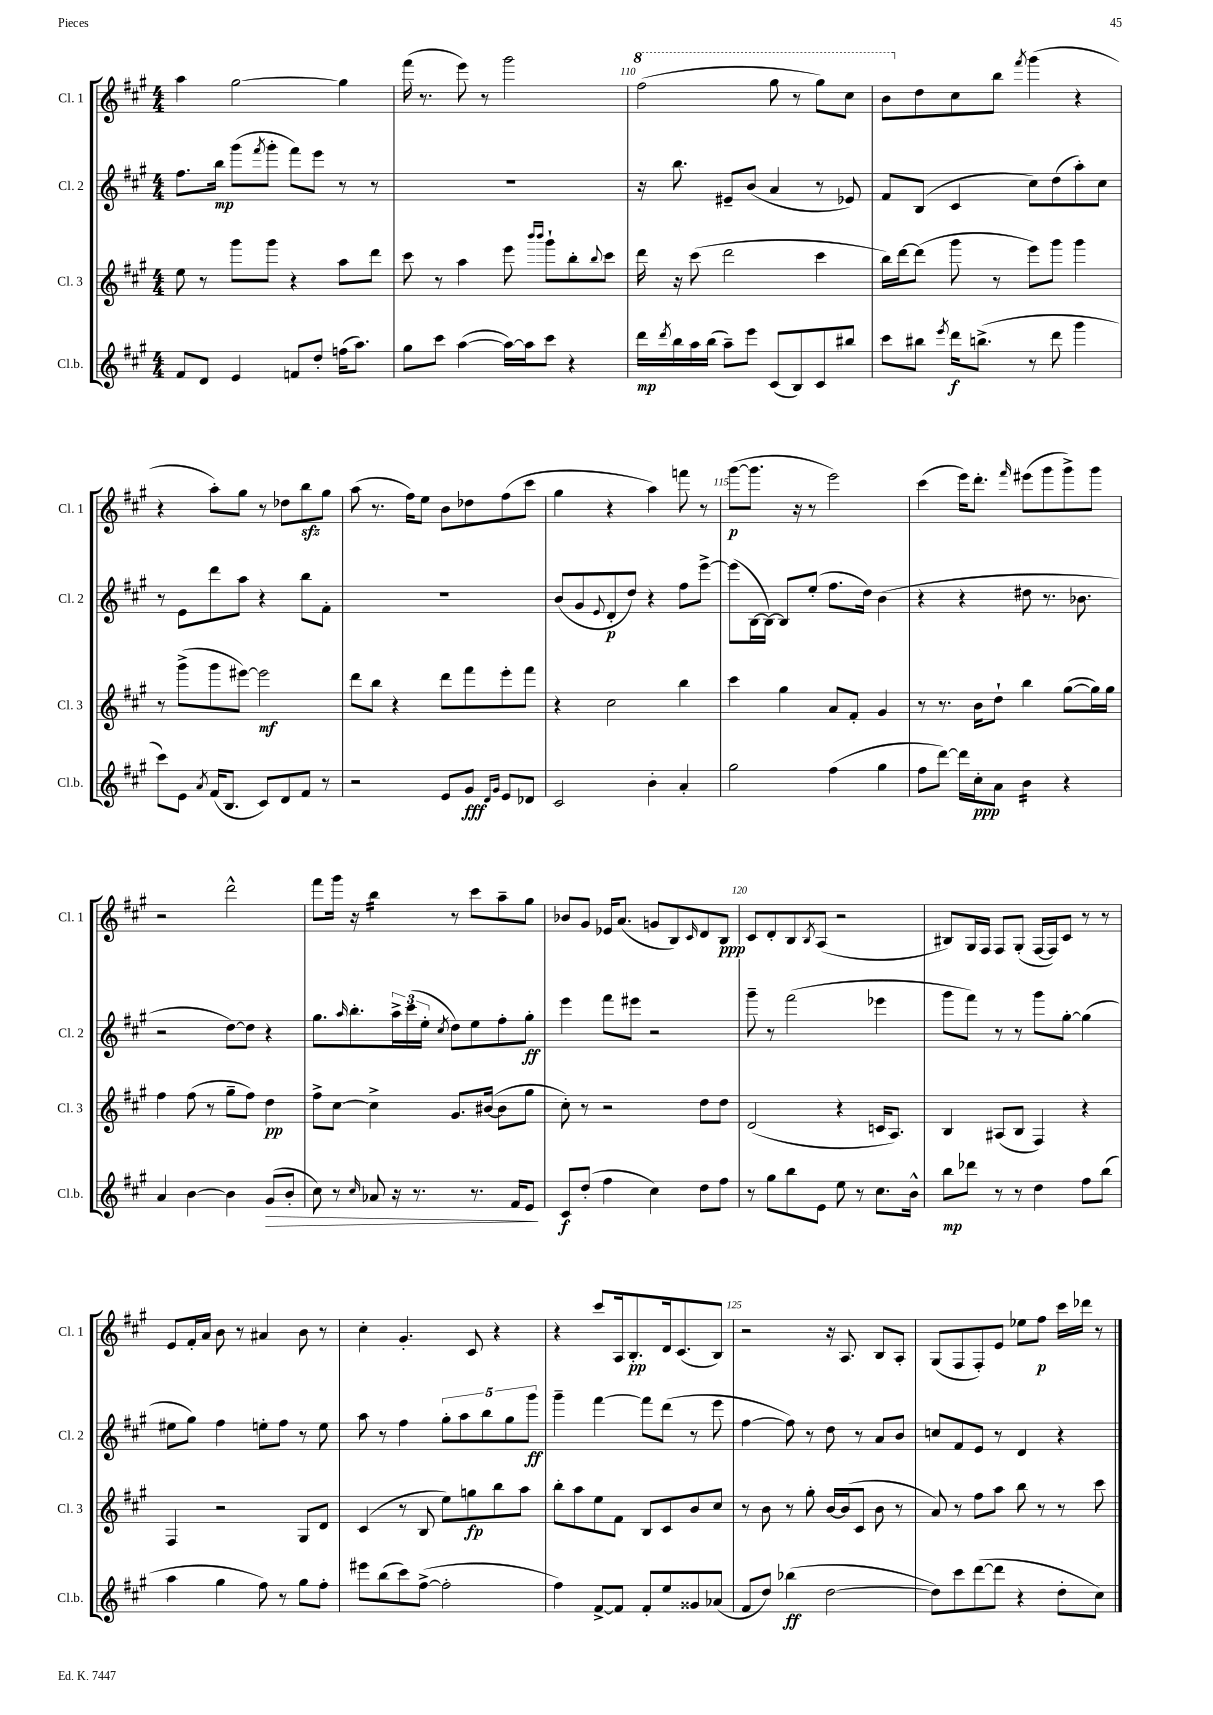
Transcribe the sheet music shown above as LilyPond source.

<<
\new StaffGroup <<
\new Staff = "s0" \with { instrumentName = "Cl. 1" shortInstrumentName = "Cl. 1" } {
    \clef treble \key a \major \numericTimeSignature \time 4/4
    a''4 gis''2~ gis''4 |
    fis'''16( r8. e'''8) r8 gis'''2 |
    \ottava #1 fis'''2( gis'''8 r8 gis'''8) cis'''8 |
    b''8 \ottava #0 d''8 cis''8 b''8 \acciaccatura { fis'''8 } gis'''4( r4 |
    r4 a''8-.) gis''8 r8 des''8 b''8\sfz gis''8 |
    a''8( r8. fis''16) e''8 b'8 des''8 fis''8( cis'''8 |
    gis''4 r4 a''4) f'''8 r8 |
    gis'''8~\p( gis'''8. r16 r8 e'''2) |
    cis'''4( e'''16) d'''8.-. \grace { fis'''16 } eis'''8( gis'''8 gis'''8->) gis'''8 |
    r2 d'''2-^ |
    fis'''8 gis'''16 r16 b''4:16 r8 cis'''8 a''8-- gis''8 |
    bes'8 gis'8 ees'16 a'8.( g'8 b8) \grace { cis'16 } d'8 b8\ppp |
    cis'8 d'8-. b8 \acciaccatura { b8 } a8( r2 |
    bis8) gis16 fis16 fis8 gis8-.( fis16~ fis16) cis'8 r8 r8 |
    e'8 fis'16-. a'16 b'8 r8 ais'4 b'8 r8 |
    cis''4-. gis'4.-. cis'8 r4 |
    r4 cis'''8 a16 b8.-.\pp d'16 cis'8.( b8) |
    r2 r16 a8. b8 a8-. |
    gis8( fis8 fis8-.) e'8 ees''8 fis''8\p cis'''16 des'''16 r8 \bar "|." |
}
\new Staff = "s1" \with { instrumentName = "Cl. 2" shortInstrumentName = "Cl. 2" } {
    \clef treble \key a \major \numericTimeSignature \time 4/4
    fis''8. b''16\mp gis'''8( \acciaccatura { fis'''8 } gis'''8-. fis'''8) e'''8 r8 r8 |
    R1 |
    r16 b''8. eis'8-- b'8( a'4 r8 ees'8) |
    fis'8 b8( cis'4 cis''8) d''8( a''8-.) cis''8 |
    r8 e'8 d'''8 a''8 r4 b''8 fis'8-. |
    R1 |
    b'8( gis'8 \appoggiatura { e'8 } d'8-.\p d''8) r4 fis''8 e'''8~-> |
    e'''8( b16~ b16~) b8 e''8-.( fis''8. d''16) b'4( |
    r4 r4 dis''8 r8. bes'8. |
    r2 d''8~) d''8 r4 |
    gis''8. \grace { a''16 } b''8.-. \tuplet 3/2 { a''16-> cis'''16( e''16-. } \acciaccatura { cis''8 } d''8) e''8 fis''8-. gis''8-.\ff |
    e'''4 fis'''8 eis'''8 r2 |
    gis'''8-- r8 fis'''2( ees'''4 |
    gis'''8 fis'''8) r8 r8 gis'''8 gis''8~-. gis''4( |
    eis''8 gis''8) fis''4 e''8-. fis''8 r8 e''8 |
    a''8 r8 fis''4 \tuplet 5/4 { gis''8-. a''8 b''8 gis''8 gis'''8\ff } |
    gis'''4-- fis'''4~ fis'''8 d'''8( r8 e'''8 |
    fis''4~ fis''8) r8 d''8 r8 a'8 b'8 |
    c''8 fis'8 e'8 r8 d'4 r4 \bar "|." |
}
\new Staff = "s2" \with { instrumentName = "Cl. 3" shortInstrumentName = "Cl. 3" } {
    \clef treble \key a \major \numericTimeSignature \time 4/4
    e''8 r8 gis'''8 gis'''8 r4 a''8 d'''8 |
    cis'''8 r8 a''4 e'''8 \grace { b'''16 b'''16 } gis'''8-! b''8-. \appoggiatura { b''8 } cis'''8 |
    d'''16 r16 cis'''8( d'''2 cis'''4 |
    b''16) d'''16~ d'''8( gis'''8 r8 e'''8) gis'''8 gis'''4 |
    r8 gis'''8->( gis'''8 eis'''8~) eis'''2\mf |
    d'''8 b''8 r4 d'''8 fis'''8 e'''8-. fis'''8 |
    r4 cis''2 b''4 |
    cis'''4 gis''4 a'8 fis'8-. gis'4 |
    r8 r8. b'16 d''8-! b''4 gis''8~( gis''16) gis''16 |
    fis''4 fis''8( r8 gis''8-- fis''8) d''4\pp |
    fis''8-> cis''8~ cis''4-> gis'8. bis'16~( bis'8 gis''8 |
    cis''8-.) r8 r2 d''8 d''8 |
    d'2( r4 c'16 a8.) |
    b4 ais8( b8 fis4) r4 |
    fis4 r2 gis8 d'8 |
    cis'4( r8 b8 e''8) g''8\fp b''8 a''8 |
    b''8-. a''8 e''8 fis'8 b8 cis'8 b'8 cis''8 |
    r8 b'8 r8 gis''8-. b'16~ b'16( cis'8 b'8 r8 |
    a'8) r8 fis''8 a''8 b''8 r8 r8 cis'''8 \bar "|." |
}
\new Staff = "s3" \with { instrumentName = "Cl.b." shortInstrumentName = "Cl.b." } {
    \clef treble \key a \major \numericTimeSignature \time 4/4
    fis'8 d'8 e'4 f'8 d''8-. f''16( a''8.) |
    gis''8 cis'''8 a''4~( a''16~) a''16 cis'''8 r4 |
    d'''16\mp \acciaccatura { d'''8 } b''16 a''16 b''16( a''8--) e'''8 cis'8( b8) cis'8 bis''8 |
    cis'''8 bis''8 \acciaccatura { e'''8 } d'''16\f b''8.->( r8 d'''8 gis'''4 |
    cis'''8) e'8 \acciaccatura { a'8 } fis'16( b8. cis'8) d'8 fis'8 r8 |
    r2 e'8 gis'8\fff \grace { d'16 gis'16 } e'8 des'8 |
    cis'2 b'4-. a'4-. |
    gis''2 fis''4( gis''4 |
    fis''8 d'''8~) d'''16 cis''16-.\ppp a'8 b'4:16 r4 |
    a'4 b'4~ b'4 gis'8\>( b'8-. |
    cis''8) r8 \grace { cis''16 } aes'8 r16 r8. r8. fis'16 e'8\! |
    cis'8\f d''8-.( fis''4 cis''4) d''8 fis''8 |
    r8 gis''8 b''8 e'8 e''8 r8 cis''8. b'16-^ |
    b''8\mp des'''8 r8 r8 d''4 fis''8 b''8( |
    a''4 gis''4 fis''8) r8 gis''8 fis''8-. |
    eis'''8 b''8( cis'''8) fis''8~->( fis''2-. |
    fis''4) fis'8~-> fis'8 fis'8-. e''8 gisis'8 aes'8( |
    fis'8 d''8) bes''4\ff( d''2~ |
    d''8) cis'''8 d'''8~( d'''8 r4 d''8-. cis''8) \bar "|." |
}
>>
>>
\layout { \context { \Score currentBarNumber = #108 \override BarNumber.break-visibility = ##(#f #t #t) barNumberVisibility = #(every-nth-bar-number-visible 5) } }
